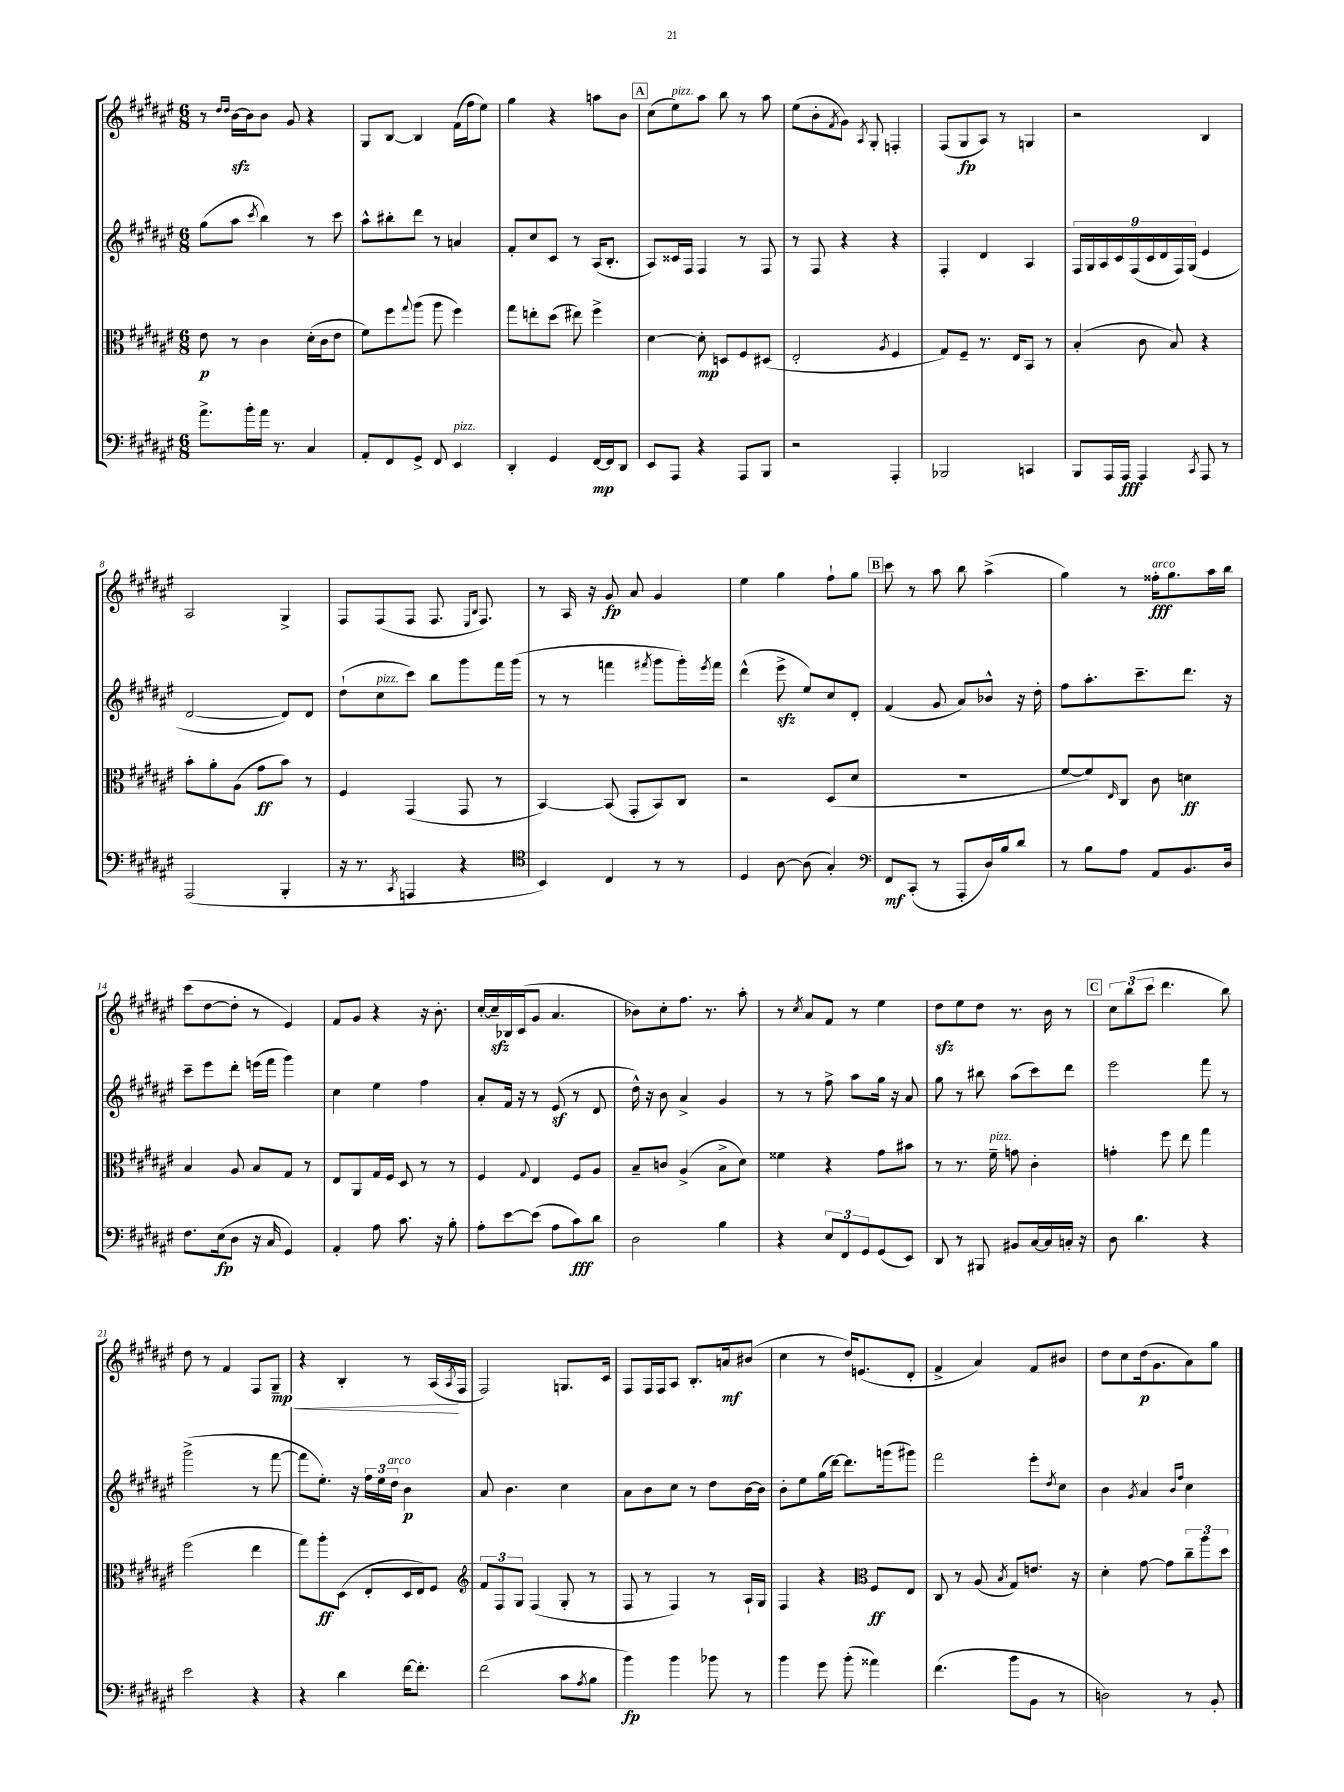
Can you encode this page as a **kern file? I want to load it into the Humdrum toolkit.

**kern	**kern	**kern	**kern
*staff4	*staff3	*staff2	*staff1
*clefF4	*clefC3	*clefG2	*clefG2
*k[f#c#g#d#a#e#]	*k[f#c#g#d#a#e#]	*k[f#c#g#d#a#e#]	*k[f#c#g#d#a#e#]
*M6/8	*M6/8	*M6/8	*M6/8
8.a#^	8e#	(8gg#	8r
.	.	.	16qqdd#
.	.	.	16qqdd#
.	8r	8aa#	[16b
16b'	.	.	16b]
.	.	8qccc#	.
16a#	4c#	4bb)	8b
8.r	.	.	.
.	.	.	8g#
4C#	(16d#'	8r	4r
.	16c#	.	.
.	8e#	8ccc#	.
=	=	=	=
8AA#'	8f#)	8aa#^^	8G#
8FF#	8ff#	8bb#'	[8B
.	8qqgg#	.	.
8GG#^	(8aa#	8ddd#	4B]
8FF#	8aa#	8r	.
4EE#	4ff#)	4a	(16f#
.	.	.	16ff#
.	.	.	8ee#)
=	=	=	=
4DD#'	8gg#	8f#'	4gg#
.	8ee'	8cc#	.
4GG#	(8dd#	8c#	4r
.	8ee#)	8r	.
[16FF#	4ff#^	(16A#	8aa
16FF#]	.	8.B'	.
8DD#	.	.	8b
=	=	=	=
8EE#	[4d#	8A#)	(8cc#
8AAA#	.	16c##	8ee#)
.	.	16F#	.
4r	8d#']	4F#	8aa#
.	8D	.	8bb
8AAA#	8F#	8r	8r
8BBB	(8D#	8F#	8aa#
=	=	=	=
2r	2E#'	8r	(8ee#
.	.	8F#	8b'
.	.	.	8qf#
.	.	4r	8g#)
.	.	.	8qA#
.	.	.	8G#'
.	8qA#	.	.
4AAA#'	4F#	4r	4F'
=	=	=	=
2BBB-	8G#)	4F#'	(8F#
.	8F#~	.	8G#
.	8.r	4d#	8A#)
.	.	.	8r
.	16E#	.	.
4CC	8BB	4A#	4G
.	8r	.	.
=	=	=	=
8BBB	(4B'	18F#	2r
.	.	18G#	.
.	.	18A#	.
16AAA#	.	.	.
.	.	18c#	.
16AAA#	.	.	.
.	.	(18F#	.
4AAA#	8c#	.	.
.	.	18c#	.
.	.	18d#	.
.	8B)	.	.
.	.	18F#)	.
.	.	(18G#	.
8qCC#	.	.	.
8AAA#	4r	4e#	4B
8r	.	.	.
=	=	=	=
(2AAA#	8b'	[2d#	2A#
.	8a#'	.	.
.	(8A#	.	.
.	8g#	.	.
4BBB'	8b)	8d#])	4G#^
.	8r	8d#	.
=	=	=	=
16r	4F#	(8dd#`	8F#
8.r	.	.	.
.	.	8cc#	(8F#
8qCC#	.	.	.
4AAA	(4GG#	8ccc#)	8F#
.	.	8bb	8.F#
4r	8GG#	8ggg#	.
.	.	.	16qqE#
.	.	.	16qqB
.	.	.	8.F#)
.	8r	16fff#	.
.	.	(16ggg#	.
=	=	=	=
*clefC4	*	*	*
4BB)	[4BB)	8r	8r
.	.	8r	16A#
.	.	.	16r
4C#	(8BB]	4fff	8g#
.	8GG#'	.	8a#
.	.	8qfff#	.
8r	8BB)	8ggg#	4g#
8r	8C#	16ggg#')	.
.	.	8qeee#	.
.	.	16fff#	.
=	=	=	=
4D#	2r	(4ddd#^^	4ee#
[8A#	.	8eee#^	4gg#
(8A#]	.	8ee#)	.
4G#')	(8D#	8cc#	8ff#`
.	8d#	8d#'	8gg#
=	=	=	=
*clefF4	*	*	*
8FF#	2.r	(4f#	8ccc#
(8CC#'	.	.	8r
8r	.	8g#	8aa#
8AAA#'	.	8a#)	8bb
16D#)	.	8b-^^	(4aa#^
16B	.	.	.
8d#	.	16r	.
.	.	16dd#'	.
=	=	=	=
8r	[8f#	8ff#	4gg#)
8B	8f#])	8.aa#'	.
.	16qqE#	.	.
8A#	8C#	.	8r
.	.	8.ccc#~	.
8AA#	8c#	.	16ff##'
.	.	.	8.gg#
8.BB	4d	8.ddd#	.
.	.	.	16aa#
16D#	.	16r	16bb
=	=	=	=
8.F#	4B	8ccc#~	(8ccc#
.	.	8eee#	[8dd#
(16E#	.	.	.
8D#	8A#	8ddd#'	8dd#']
16r	8B	(16eee	8r
16C#	.	16fff#	.
4GG#)	8G#	4ggg#)	4e#)
.	8r	.	.
=	=	=	=
4AA#'	8E#	4cc#	8f#
.	8AA#	.	8g#
8A#	16G#	4ee#	4r
.	16F#	.	.
8.c#	8D#	.	.
.	8r	4ff#	16r
16r	.	.	8.b'
8B'	8r	.	.
=	=	=	=
8A#'	4F#	8a#'	[16cc#'
.	.	.	16cc#~]
[8e#	.	16f#	16B-
.	.	16r	(16c#
.	8qqG#	.	.
(8e#]	4E#	8r	8g#
8A#	.	(8e#	4.a#
8c#)	8F#	8r	.
8d#	8A#	8d#	.
=	=	=	=
2D#	8B~	16dd#^^)	8b-)
.	.	16r	.
.	8c	8b	8cc#'
.	(4A#^	4a#^	8.ff#
.	.	.	8.r
4B	8B^	4g#	.
.	8d#)	.	8aa#'
=	=	=	=
4r	4f##	8r	8r
.	.	.	8qcc#
.	.	8r	8a#
12E#	4r	8ff#^	8f#
12FF#	.	.	.
.	.	8aa#	8r
12GG#	.	.	.
(8GG#	8g#	16gg#	4ee#
.	.	16r	.
8EE#)	8b#	8a#	.
=	=	=	=
8DD#	8r	8gg#	8dd#
8r	8.r	8r	8ee#
8BBB#	.	8bb#	8dd#
.	16f#~	.	.
8BB#	8g	(8aa#	8.r
[16C#	4c#'	8ccc#)	.
16C#]	.	.	16b
16C'	.	8ddd#	8r
16r	.	.	.
=	=	=	=
8D#	4g'	2eee#	12cc#
.	.	.	(12bb
4.d#	.	.	.
.	.	.	12ccc#
.	8ff#	.	4.ddd#
.	8ee#	.	.
4r	4gg#	8fff#	.
.	.	8r	8bb)
=	=	=	=
2e#	(2ff#	(2ggg#^	8dd#
.	.	.	8r
.	.	.	4f#
4r	4ee#	8r	8F#
.	.	[8fff#	8G#~
=	=	=	=
4r	8gg#)	8fff#]	4r
.	8aa#'	8.ee#')	.
4d#	(8D#	.	4B'
.	.	16r	.
.	8E#'	24ff#	.
.	.	24ee#	.
.	.	24dd#	.
[16f#	16D#	4b	8r
8.f#']	16E#)	.	.
.	8F#	.	(16A#
.	.	.	8qA#
.	.	.	16F#
=	=	=	=
*	*clefG2	*	*
(2f#	12f#	8a#	2F#)
.	12F#	.	.
.	.	4.b	.
.	12G#	.	.
.	(4F#	.	.
8c#	8G#'	4cc#	8.G
8qA#	.	.	.
8B	8r	.	.
.	.	.	16c#
=	=	=	=
4b)	8F#	8a#	8F#
.	8r	8b	16F#
.	.	.	16F#
4b	4F#)	8cc#	8A#
.	.	8r	8.B'
8b-	8r	8dd#	.
.	.	.	16a
8r	16A#`	[16b	(8b#
.	16G#	16b]	.
=	=	=	=
4b	4F#	8b'	4cc#
.	.	8ee#	.
8g#	4r	(16gg#	8r
.	.	[16ddd#)	.
(8b'	.	8.ddd#]	16dd#)
.	.	.	(8.e
*	*clefC3	*	*
4a##)	8F#	.	.
.	.	(16ggg	.
.	8E#	8ggg#)	8d#'
=	=	=	=
(4.f#	8C#	2fff#	4f#^
.	8r	.	.
.	(8A#	.	4a#)
.	8qB	.	.
8b	8G#)	.	.
8BB	8.e	8eee#'	8f#
.	.	8qdd#	.
8r	.	8cc#	8b#
.	16r	.	.
=	=	=	=
2D)	4d#'	4b	8dd#
.	.	.	8cc#
.	.	8qg#	.
.	[8g#	4a#	(16dd#
.	.	.	8.g#
.	8g#]	.	.
.	.	16qqb	.
.	.	16qqff#	.
8r	12cc#~	4cc#	8a#)
.	12aa#	.	.
8BB'	.	.	8gg#
.	12dd#	.	.
==	==	==	==
*-	*-	*-	*-
